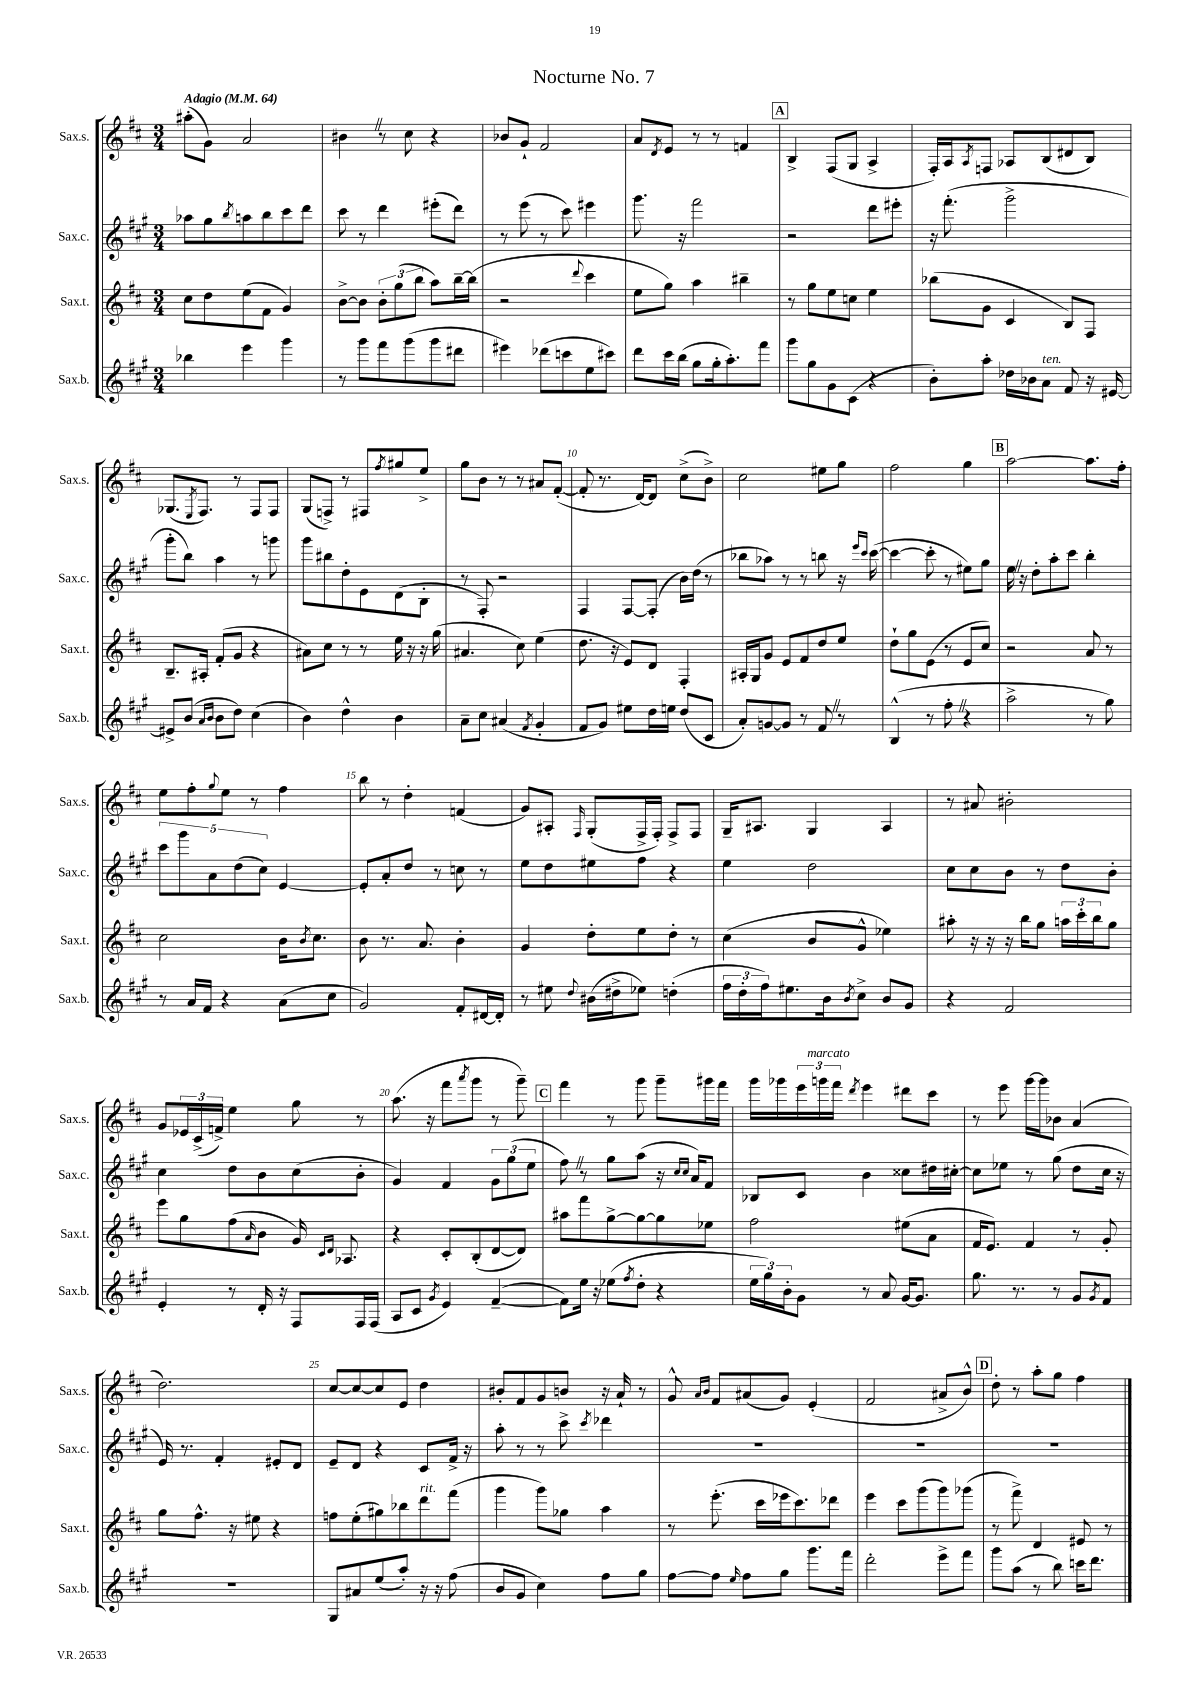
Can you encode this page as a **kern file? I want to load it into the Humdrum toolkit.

**kern	**kern	**kern	**kern
*part4	*part3	*part2	*part1
*staff4	*staff3	*staff2	*staff1
*I"Sax.b.	*I"Sax.t.	*I"Sax.c.	*I"Sax.s.
*I'Sax.b.	*I'Sax.t.	*I'Sax.c.	*I'Sax.s.
*clefG2	*clefG2	*clefG2	*clefG2
*k[f#c#g#]	*k[f#c#]	*k[f#c#g#]	*k[f#c#]
*M3/4	*M3/4	*M3/4	*M3/4
*MM64	*MM64	*MM64	*MM64
=1	=1	=1	=1
!	!	!	!LO:TX:a:B:t=Adagio
4bb-X\	8cc#\L	8aa-X\L	(8aa#X'\L
.	8dd\	8gg#\	8g\J)
.	.	8qbb/	.
4eee\	(8ee\	8aan\	2a/
.	8f#\J	8bb\	.
4ggg#\	4g/)	8ccc#\	.
.	.	8ddd\J	.
=2	=2	=2	=2
8r	[8b^\L	8ccc#\	4b#XZ\
8ggg#\L	8b\J]	8r	.
8fff#\	12b'\L	4ddd\	8r
.	(12gg\	.	.
(8ggg#\	.	.	8cc#\
.	12bb\J	.	.
8ggg#\	8aa\L)	(8eee#X'\L	4r
8ddd#X\J	[16bb~\L	8ddd\J)	.
.	(16bb\JJ]	.	.
=3	=3	=3	=3
4eee#X\)	2r	8r	8b-X/L
.	.	(8eee\	8g`/J
(8ddd-X\L	.	8r	2f#/
8cccn\	.	8ccc#\)	.
.	8qqddd/	.	.
8ee\	4ccc#\	4eee#X\	.
8ccc#X\J)	.	.	.
=4	=4	=4	=4
8ddd\L	8ee\L	8.ggg#\	8a/L
.	.	.	8qd/
16ccc#\L	8gg\J)	.	8e/J
(16bb\JJ	.	16r	.
8gg#\L	4aa\	2fff#\	8r
16gg#'\k	.	.	8r
8.aa'\)	.	.	.
.	4bb#X~\	.	4fn/
8fff#\J	.	.	.
!!LO:REH:place=s1:t=A
=5	=5	=5	=5
8ggg#\L	8r	2r	4B^/
8gg#\	8gg\L	.	.
8g#\	8ee\	.	(8F#/L
(8c#\J	8ccn\J	.	8G/J
4r	4ee\	8ddd\L	4A^/
.	.	8eee#X'\J	.
=6	=6	=6	=6
8b'\L)	(8bb-X\L	16r	16F#'/LL)
.	.	(8.fff#'\	16A/J
.	.	.	8qA/
8aa'\J	8g\J	.	8Fn/J
16dd-X\LL	4c#/	2ggg#^\	8A-X/L
16b-X\J	.	.	.
!LO:TX:a:i:t=ten.	!	!	!
8a\J	.	.	(8B/
8f#/	8B/L)	.	8d#X/
16r	8F#/J	.	8B/J)
[16e#X/	.	.	.
!!LO:LB:g=z
=7	=7	=7	=7
8e#X^/L]	8.B~/L	8ggg#'\L	(8.G-X/L
(8b/J	.	8bb\J)	.
.	.	.	8qE/
.	16A#X'/Jk	.	8.F#/J)
16qqa/LL	.	.	.
16qqb/JJ	.	.	.
8b\L	(8f#'/L	4aa\	.
8dd\J)	8g/J	.	8r
(4cc#\	4r	8r	8F#/L
.	.	8gggn\	8F#/J
=8	=8	=8	=8
4b\)	8a#X\L)	8ggg#\L	(8G/L
.	8cc#\J	8bb#X\	8Fn^/J)
4dd^^\	8r	8dd'\	8r
.	8r	8e\	8F#X/L
.	.	.	8qff#/
4b\	16ee\	(8d\	8gg#X/
.	16r	.	.
.	16r	8B'\J	8ee^/J
.	(16gg\	.	.
=9	=9	=9	=9
8a~\L	4.a#X/	8r	8gg\L
8cc#\J	.	8F#'/)	8b\J
(4a#X/	.	2r	8r
.	8cc#\)	.	8r
8qf#/	.	.	.
4g#'/	(4ee\	.	8a#X/L
.	.	.	([8f#'/J
=10	=10	=10	=10
8f#/L	8.dd\	4F#/	8f#'/]
8g#/J)	.	.	8.r
.	16r	.	.
8ee#X\L	8e/L)	[8F#/L	.
.	.	.	[16d/KL)
16dd\L	8d/J	(8F#'/J]	8d/J]
16een\JJ	.	.	.
(8dd/L	4F#'/	16b\LL)	(8cc#^\L
.	.	(16dd\JJ	.
8c#/J	.	8r	8b^\J)
=11	=11	=11	=11
8a'/L)	16A#X'/LL	8bb-X\L	2cc#\
.	16G/J	.	.
[8gn/	8g/J	8aa-X\J)	.
8g/J]	8e/L	8r	.
8r	8f#/	8r	.
8f#Z/	8dd/	8bbn\	8ee#X\L
8r	8ee/J	16r	8gg\J
.	.	16qqeee/LL	.
.	.	16qqccc#/JJ	.
.	.	([16ccc#\	.
=12	=12	=12	=12
(4B^^/	8dd`\L	4ccc#\_	2ff#\
.	8gg\	.	.
8r	(8e\J	8ccc#'\]	.
8ff#'Z\	8r	8r	.
4r	8e/L	8ee#X\L)	4gg\
.	8cc#/J)	8gg#\J	.
!!LO:REH:place=s1:t=B
=13	=13	=13	=13
2aa^\	2r	16eeZ\	[2aa\
.	.	16r	.
.	.	8dd'\L	.
.	.	8aa'\	.
.	.	8ccc#\J	.
8r	8a/	4bb'\	8.aa\L]
8gg#\)	8r	.	.
.	.	.	16ff#'\Jk
!!LO:LB:g=z
=14	=14	=14	=14
8r	2cc#\	10ccc#\L	8ee\L
.	.	10ggg#\	.
16a/LL	.	.	8ff#'\
16f#/JJ	.	.	.
.	.	10a\	.
.	.	.	8qqgg/
4r	.	.	8ee\J
.	.	(10dd\	.
.	.	.	8r
.	.	10cc#\J)	.
(8a\L	16b\KL	[4e/	4ff#\
.	8qb/	.	.
.	8.cc#\J	.	.
8cc#\J	.	.	.
=15	=15	=15	=15
2g#/)	8b\	8e'/L]	8bb\
.	8.r	8a'/	8r
.	.	8dd/J	4dd'\
.	8.a/	.	.
.	.	8r	.
8f#'/L	4b'\	8ccn\	(4fn/
[16d#X/L	.	8r	.
16d#'/JJ]	.	.	.
=16	=16	=16	=16
8r	4g/	8ee\L	8g/L)
8ee#X\	.	8dd\	8A#X'/J
8qqdd/	.	.	16qqF#/
(16b#X\LL	8dd'\L	8ee#X\	(8G'/L
16dd#X^\J	.	.	.
8ee-X\J)	8ee\	8ff#\J	16F#^/L
.	.	.	16F#'/JJ)
(4ddn'\	8dd'\J	4r	8F#^/L
.	8r	.	8F#/J
=17	=17	=17	=17
24ff#\LL	(4cc#\	4ee\	16G~/KL
24dd'\	.	.	.
.	.	.	8.A#X/J
24ff#\J)	.	.	.
8.ee#X\	.	.	.
.	8b/L	2dd\	4G/
16b\k	.	.	.
8qb/	.	.	.
8cc#^\J	8g^^/J	.	.
8b/L	4ee-X\)	.	4A#/
8g#/J	.	.	.
=18	=18	=18	=18
4r	8aa#X'\	8cc#\L	8r
.	16r	8cc#\	8a#X/
.	16r	.	.
2f#/	16r	8b\J	2b#X'\
.	16bb\KL	.	.
.	8gg\J	8r	.
.	24aan\LL	8dd\L	.
.	24ccc#'\	.	.
.	24bb\J	.	.
.	8gg\J	8b'\J	.
!!LO:LB:g=z
=19	=19	=19	=19
4e'/	8eee\L	4cc#\	8g/L
.	8gg\	.	24e-X/L
.	.	.	(24c#^/
.	.	.	24fn^/JJ)
8r	(8ff#\	8dd\L	4ee\
.	16qqa/	.	.
16d'/	8b\J	8b\	.
16r	.	.	.
8F#/L	16g/)	(8cc#\	8gg\
.	16qqc#/LL	.	.
.	16qqd/JJ	.	.
.	8.A-X/	.	.
16F#/L	.	8b'\J	8r
(16F#/JJ	.	.	.
=20	=20	=20	=20
8A/L	4r	4g#/)	(8.aa\
8c#/J	.	.	.
.	.	.	16r
8qg#/	.	.	.
4e/)	8c#'/L	4f#/	8fff#\L
.	.	.	8qaaa/
.	(8B'/	.	8ggg\J
([4f#~/	[8d/	12g#\L	8r
.	.	(12gg#\	.
.	8d/J])	.	8ggg~\)
.	.	12ee\J	.
!!LO:REH:place=s1:t=C
=21	=21	=21	=21
8f#\L])	8aa#X\L	8ff#Z\)	4fff#\
16ee\Jk	8fff#\	8r	.
16r	.	.	.
(8ee-X\L	[8gg^\	8gg#\L	8r
8qff#/	.	.	.
8dd'\J	8gg\_	(8aa\J	8ggg\
4r	8gg\]	16r	8ggg~\L
.	.	16qqcc#/LL	.
.	.	16qqcc#/JJ	.
.	.	16a/KL)	.
.	8ee-X\J	8f#/J	16ggg#X\L
.	.	.	16fff#\JJ
=22	=22	=22	=22
24ee\LL	2ff#\	8B-X/L	16ggg\LL
24gg#\)	.	.	.
.	.	.	16ggg-X\
24b'\J	.	.	.
8g#\J	.	8c#/J	24eee\
!	!	!	!LO:TX:a:i:t=marcato
.	.	.	24gggn\
.	.	.	24fff#\JJ
.	.	.	8qddd/
8r	.	4b\	4eee\
8a/	.	.	.
[16g#/KL	(8ee#X\L	8cc##X\L	8ddd#X\L
8.g#/J]	.	.	.
.	8a\J	16dd#X\L	8ccc#\J
.	.	[16cc#X'\JJ	.
=23	=23	=23	=23
8.gg#\	16f#/KL	8cc#\L]	8r
.	8.e/J)	.	.
.	.	8ee-X\J	8eee\
8.r	.	.	.
.	4f#/	8r	[16ggg\LL
.	.	.	16ggg\J]
8r	.	(8gg#\	8b-X\J
8g#/L	8r	8dd\L	(4a/
8qg#/	.	.	.
8f#/J	8g'/	16cc#\Jk	.
.	.	16r	.
!!LO:LB:g=z
=24	=24	=24	=24
2.r	8gg\L	16e/)	2.dd\)
.	.	8.r	.
.	8.ff#^^\J	.	.
.	.	4f#'/	.
.	16r	.	.
.	8ee#X\	.	.
.	4r	8e#X'/L	.
.	.	8d/J	.
=25	=25	=25	=25
8G#/L	8ffn\L	8e~/L	[8cc#/L
8a#X/	(8ee'\	8d/J	8cc#/_
(8ee/	8gg#X\)	4r	8cc#/]
8aa'/J)	8bb-X\	.	8e/J
!	!LO:TX:a:i:t=rit.	!	!
16r	8ddd\	8c#/L	4dd\
16r	.	.	.
(8ff#\	(8fff#\J	16f#^/Jk	.
.	.	16r	.
=26	=26	=26	=26
8b/L	4ggg\	8aa'\	8b#X'/L
8g#/J	.	8r	8f#/
4cc#\)	8ggg\L)	8r	8g/
.	8gg-X\J	8ccc#^\	8bn/J
.	.	8qccc#/	.
8ff#\L	4aa\	4ddd-X\	16r
.	.	.	16a`/
8gg#\J	.	.	8r
=27	=27	=27	=27
[8ff#\L	8r	2.r	8g^^/
.	.	.	16qqa/LL
.	.	.	16qqb/JJ
8ff#\J]	(8.eee'\	.	8f#/L
16qqee/	.	.	.
8ff#\L	.	.	(8a#X/
.	16ccc#\LL	.	.
8gg#\J	16eee-X\J	.	8g/J)
.	8.ccc#\)	.	.
8.ggg#\L	.	.	(4e'/
.	8ddd-X\J	.	.
16fff#\Jk	.	.	.
=28	=28	=28	=28
2ddd'\	4eee\	2.r	2f#/
.	8ccc#\L	.	.
.	(8ggg\	.	.
8eee^\L	8ggg\)	.	8a#X^/L
8fff#\J	(8ggg-X\J	.	8b^^/J)
!!LO:REH:place=s1:t=D
=29	=29	=29	=29
8ggg#\L	8r	2.r	8dd'\
(8aa\J	8fff#^\)	.	8r
8r	4d/	.	8aa'\L
8bb\)	.	.	8gg\J
16cccn\KL	8e#X/	.	4ff#\
8.ddd\J	.	.	.
.	8r	.	.
==	==	==	==
*-	*-	*-	*-
